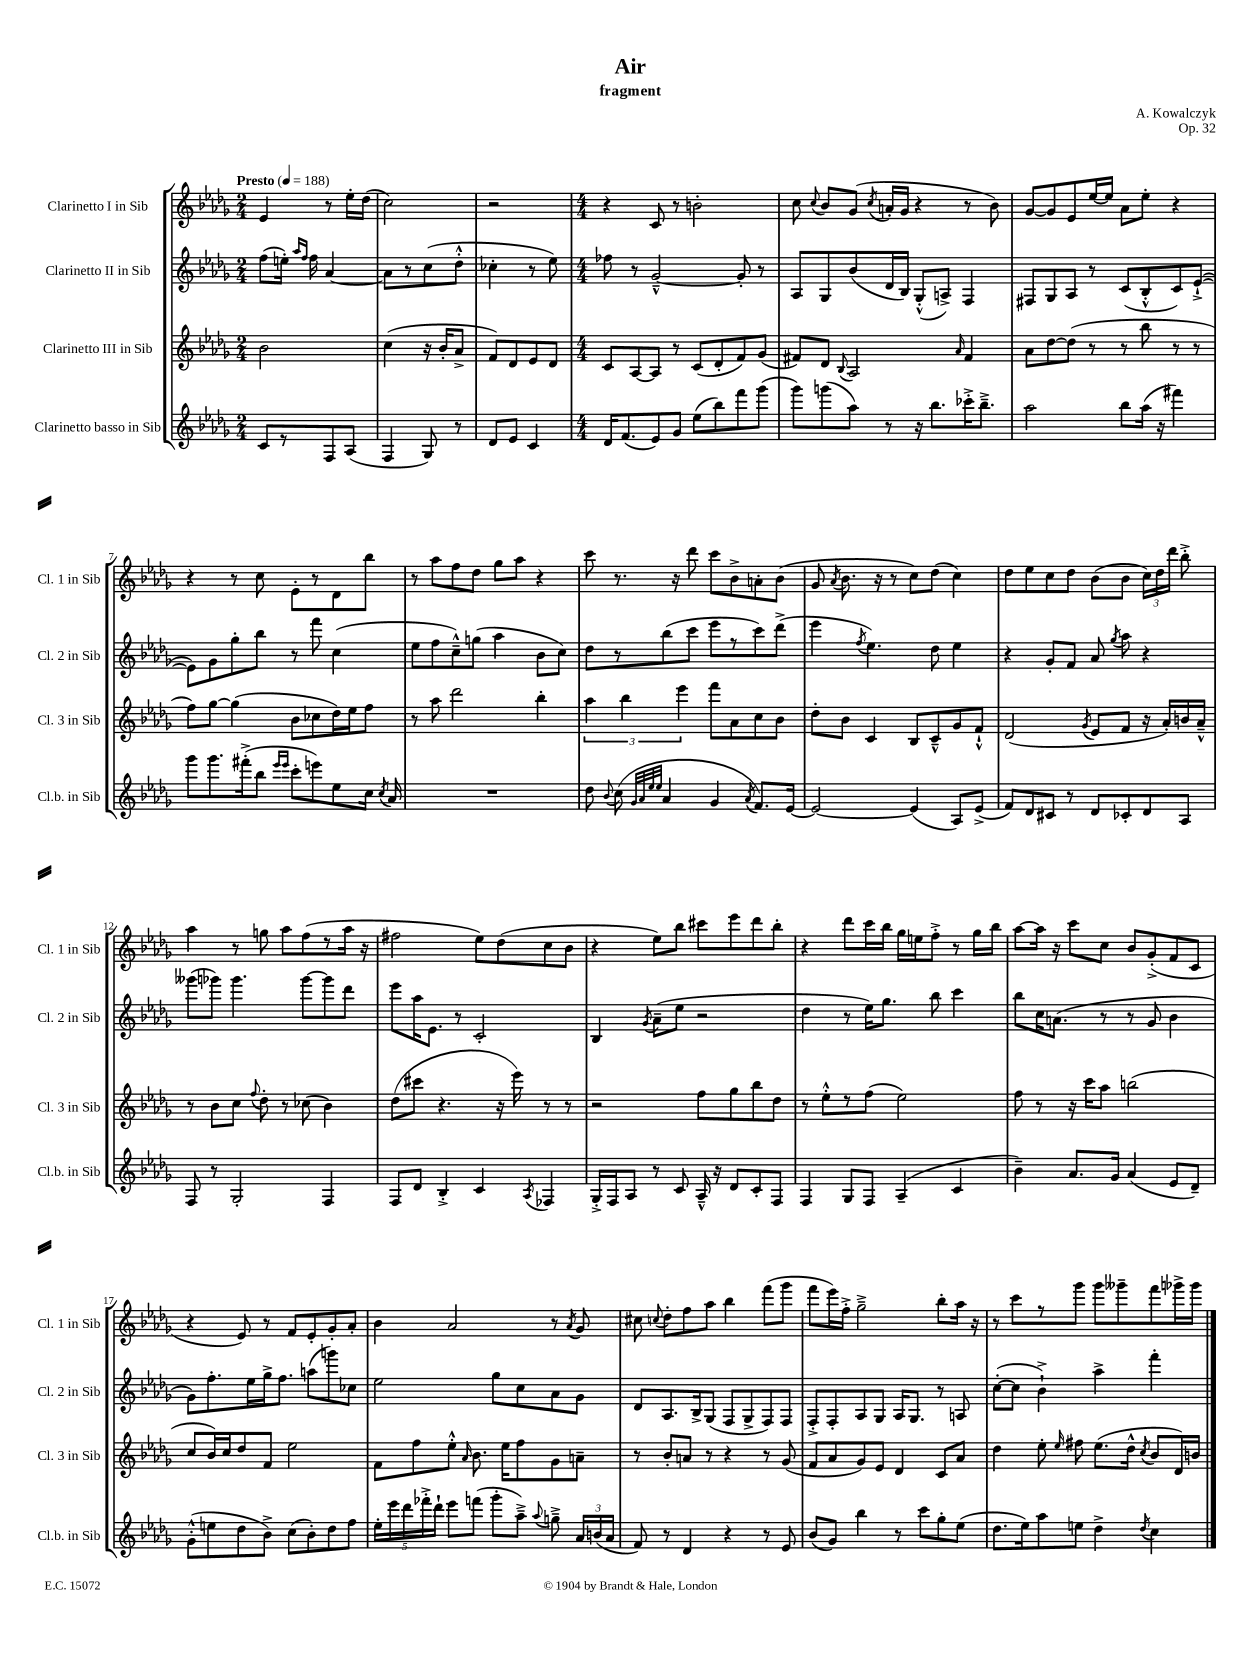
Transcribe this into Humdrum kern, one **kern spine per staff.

**kern	**kern	**kern	**kern
*part4	*part3	*part2	*part1
*staff4	*staff3	*staff2	*staff1
*I"Clarinetto basso in Sib	*I"Clarinetto III in Sib	*I"Clarinetto II in Sib	*I"Clarinetto I in Sib
*I'Cl.b. in Sib	*I'Cl. 3 in Sib	*I'Cl. 2 in Sib	*I'Cl. 1 in Sib
*clefG2	*clefG2	*clefG2	*clefG2
*k[b-e-a-d-g-]	*k[b-e-a-d-g-]	*k[b-e-a-d-g-]	*k[b-e-a-d-g-]
*M2/4	*M2/4	*M2/4	*M2/4
*MM188	*MM188	*MM188	*MM188
=1	=1	=1	=1
!	!	!	!LO:TX:a:B:t=Presto
8c/L	2b-\	(8ff\L	4e-/
8r	.	16een'\Jk)	.
.	.	16qqaa-/LL	.
.	.	16qqff/JJ	.
.	.	16ff\	.
8F/	.	[4a-/	8r
(8A-/J	.	.	16ee-'\LL
.	.	.	(16dd-\JJ
=2	=2	=2	=2
4F/	(4cc\	8a-\L]	2cc\)
.	.	8r	.
8G-/)	16r	(8cc\	.
.	16b-'/KL	.	.
8r	8a-^/J	8dd-'^^\J	.
=3	=3	=3	=3
8d-/L	8f/L)	4cc-X'\	2r
8e-/J	8d-/	.	.
4c/	8e-/	8r	.
.	8d-/J	8ee-\)	.
=4	=4	=4	=4
*M4/4	*M4/4	*M4/4	*M4/4
16d-/KL	8c/L	8ff-X\	4r
(8.f/	.	.	.
.	[8A-/	8r	.
8e-/)	8A-/J]	[2g-~^^/	8c/
8g-/J	8r	.	8r
(8ee-\L	(8c/L	.	2bn'\
8bb-\)	8d-'/	.	.
8fff\	8f/)	8g-'/]	.
(8ggg-\J	(8g-/J	8r	.
=5	=5	=5	=5
8ggg-\L)	8f#X/L)	8A-/L	8cc\
.	.	.	8qqcc/
(8gggn\	8d-/J	8G-/	8b-/L
.	8qqB-/	.	.
8aa-\J)	2A-/	(8b-/	(8g-/J
.	.	.	8qcc/
8r	.	16d-/L	16an'/LL
.	.	16B-/JJ)	16g-/JJ
16r	.	(8G-'^^/L	4r
8.bb-\L	.	.	.
.	.	8An^/J)	.
.	16qqa-/	.	.
16ccc-X'^\K	4f#/	4F/	8r
8.bb-~^\J	.	.	.
.	.	.	8b-\)
=6	=6	=6	=6
2aa-\	8a-\L	8F#X/L	[8g-/L
.	[8dd-\	8G-/	8g-/]
.	(8dd-\J]	8A-/J	8e-/
.	8r	8r	[16ee-/L
.	.	.	16ee-/JJ]
8bb-\L	8r	(8c/L	8a-\L
(16aa-\Jk	8bb-\	8B-'^^/	8ee-'\J
16r	.	.	.
4fff#X\)	8r	8c/)	4r
.	8r	([8e-`^/J	.
!!LO:LB:g=z
=7	=7	=7	=7
8ggg-\L	8ff\L)	8e-\L])	4r
8.ggg-\	[8gg-\J	8g-\	.
.	(4gg-\]	8gg-'\	8r
(16fff#X'^\k	.	.	.
8bb-\J	.	8bb-\J	8cc\
16qqeee-/LL	.	.	.
16qqeee-/JJ	.	.	.
8ccc'\L	8b-\L	8r	8e-'\L
8eeen\)	8cc-X\	8fff\	8r
8ee-\	16dd-\L)	(4cc\	8d-\
.	16ee-\J	.	.
16cc\Jk	8ff\J	.	8bb-\J
8qcc/	.	.	.
16a-/	.	.	.
=8	=8	=8	=8
1r	8r	8ee-\L	8r
.	8aa-\	8ff\	8aa-\L
.	2ddd-\	8cc~^^\)	8ff\
.	.	(8ggn\J	8dd-\J
.	.	4aa-\	8gg-\L
.	.	.	8aa-\J
.	4bb-'\	8b-\L	4r
.	.	8cc\J)	.
=9	=9	=9	=9
8dd-\	6aa-\	8dd-\L	8ccc\
8qqb-/	.	.	.
(8cc\	.	8r	8.r
.	6bb-\	.	.
32qqg-/LLL	.	.	.
32qqa-/	.	.	.
32qqee-/	.	.	.
32qqee-/JJJ	.	.	.
4a-/	.	(8bb-\	.
.	.	.	16r
.	6eee-\	.	.
.	.	8ccc\J	8ddd-\
4g-/	8fff\L	8eee-\L	8ccc\L
.	8a-\	8r	8b-^\
8qa-/	.	.	.
8.f/L)	8cc\	8ccc\)	8an'\
.	8b-\J	(8ddd-^\J	(8b-\J
[16e-/Jk	.	.	.
=10	=10	=10	=10
2e-/_	8dd-'\L	4eee-\	8g-/
.	.	.	8qa-/
.	8b-\J	.	8.b-\
.	.	8qff/	.
.	4c/	4.ee-\)	.
.	.	.	16r
.	.	.	8r
(4e-/]	8B-/L	.	8cc\L)
.	8c~^^/	8dd-\	(8dd-\J
8A-/L)	8g-/	4ee-\	4cc\)
(8e-^/J	8f`^^/J	.	.
=11	=11	=11	=11
8f/L)	(2d-/	4r	8dd-\L
8d-/	.	.	8ee-\
8c#X/J	.	8g-'/L	8cc\
8r	.	8f/J	8dd-\J
.	8qg-/	.	.
8d-/L	8e-/L	8a-/	(8b-\L
.	.	8qgg-/	.
8c-X'/	8f/J	8aa-\	8b-\J
8d-/	16r	4r	24cc\LL)
.	.	.	24dd-\
.	16a-'/LL)	.	.
.	.	.	24ddd-\JJ
8A-/J	16bn/	.	8bb-'^\
.	16a-~^^/JJ	.	.
!!LO:LB:g=z
=12	=12	=12	=12
8F/	8r	(8ggg--X\L	4aa-\
8r	8b-\L	8ggg-X\J)	.
2G-'/	8cc\J	4.ggg-\	8r
.	8qqff/	.	.
.	8dd-'\	.	8ggn\
.	8r	.	8aa-\L
.	(8cc-X\	[8ggg-\L	(8ff\
4F/	4b-\)	8ggg-\]	8r
.	.	8ddd-\J	16aa-\Jk
.	.	.	16r
=13	=13	=13	=13
8F/L	(8dd-\L	8eee-\L	2ff#X\
8d-/J	8ccc#X\J	16aa-\K	.
.	.	8.e-\J	.
4B-'^/	4.r	.	.
.	.	8r	.
4c/	.	2c'/	8ee-\L)
.	16r	.	(8dd-\
.	16eee-\)	.	.
8qA-/	.	.	.
4F-X/	8r	.	8cc\
.	8r	.	8b-\J
=14	=14	=14	=14
16G-'^/LL	2r	4B-/	4r
16F/J	.	.	.
8A-/J	.	.	.
.	.	8qg-/	.
8r	.	(8a-~\L	8ee-\L)
8c/	.	8ee-\J	8bb-\J
16A-~^^/	8ff\L	2r	8ccc#X\L
16r	.	.	.
8d-/L	8gg-\	.	8eee-\
8c'/	8bb-\	.	8ddd-\
8F/J	8dd-\J	.	8bb-'\J
=15	=15	=15	=15
4F/	8r	4dd-\	4r
.	8ee-'^^\L	.	.
8G-/L	8r	8r	8ddd-\L
8F/J	(8ff\J	16ee-\KL)	16ccc\L
.	.	8.gg-\J	16bb-\JJ
(4A-~/	2ee-\)	.	16gg-\LL
.	.	.	16een\J
.	.	8bb-\	8ff'^\J
4c/	.	4ccc\	8r
.	.	.	16gg-\LL
.	.	.	16bb-\JJ
=16	=16	=16	=16
4b-~\)	8ff\	8bb-\L	[8aa-\L
.	8r	16cc\K	16aa-\Jk]
.	.	(8.an\J	16r
8.a-/L	16r	.	8ccc\L
.	16ccc\KL	.	.
.	8aa-\J	8r	8cc\J
16g-/Jk	.	.	.
(4a-/	(2bbn\	8r	8b-/L
.	.	8g-/	(8g-'^/
8e-/L	.	4b-\	8f/
8d-~/J)	.	.	8c/J
!!LO:LB:g=z
=17	=17	=17	=17
(8g-'^^\L	8cc/L	8g-\L)	4r
8een\	16b-/L)	8.ff'\	.
.	16cc/J	.	.
8dd-\	8dd-/	.	8e-/)
.	.	16ee-\L	.
8b-^\J)	8f/J	16gg-^\J	8r
.	.	8.ff\J	.
(8cc\L	2ee-\	.	8f/L
8b-'\)	.	(8aan\L	8e-'/
8dd-\	.	8gggn\)	8g-'/
8ff\J	.	8cc-X\J	8a-'/J
=18	=18	=18	=18
20ee-'\LL	8f\L	2ee-\	4b-\
20eee-\	.	.	.
20ddd-\	.	.	.
.	8ff\	.	.
20fff-X'^\	.	.	.
20ddd-`\JJ	.	.	.
8eee-\L	8ee-'^^\J	.	2a-/
.	16qqa-/	.	.
(8fffn\J	8.b-\	.	.
8ggg-'\L	.	8gg-\L	.
.	16ee-\KL	.	.
8aa-~^\J)	8ff\	8cc\	.
8qqaa-/	.	.	.
8ggn~^\	8g-\	8a-\	8r
.	.	.	8qa-/
24a-/LL	8an~\J	8g-\J	8g-/
(24bn/	.	.	.
24a-/JJ	.	.	.
=19	=19	=19	=19
8f/)	8r	8d-/L	8cc#X\
.	.	.	8qqccn/
8r	8b-'/L	8.A-/	8dd-'\L
4d-/	8an/J	.	8ff\
.	.	16B-^/k	.
.	8r	(8G-/J	8aa-\J
4r	4r	8F/L	4bb-\
.	.	8G-^/	.
8r	8r	8F/)	(8fff\L
8e-/	(8g-/	8F/J	8ggg-\J
=20	=20	=20	=20
(8b-/L	8f/L	8F'^/L	8fff\L
8g-/J)	8a-/	8F'/	16eee-\L)
.	.	.	16ff'^\JJ
4bb-\	8g-/)	8A-/	2gg-~^\
.	8e-/J	8G-/J	.
8r	4d-/	16A-/KL	.
.	.	8.G-/J	.
8ccc\L	.	.	.
8gg-'\	8c/L	8r	8bb-'\L
(8ee-\J	8a-/J	8An/	16aa-\Jk
.	.	.	16r
=21	=21	=21	=21
8.dd-\L	4dd-\	([8cc'\L	8r
.	.	8cc\J]	8ccc\L
16ee-\k)	.	.	.
8aa-\	8ee-'\	4b-`^\)	8r
.	16qqee-/	.	.
8een\J	8ff#X\	.	8ggg-\J
4dd-^\	(8.ee-\L	4aa-^\	8ggg-\L
.	.	.	8ggg--X~\
.	16dd-^^\Jk	.	.
8qdd-/	8qcc/	.	.
4cc\	8b-/L	4fff'\	8fff\
.	16d-/L)	.	16ggg-X^\L
.	16bn/JJ	.	16ggg-\JJ
==	==	==	==
*-	*-	*-	*-
